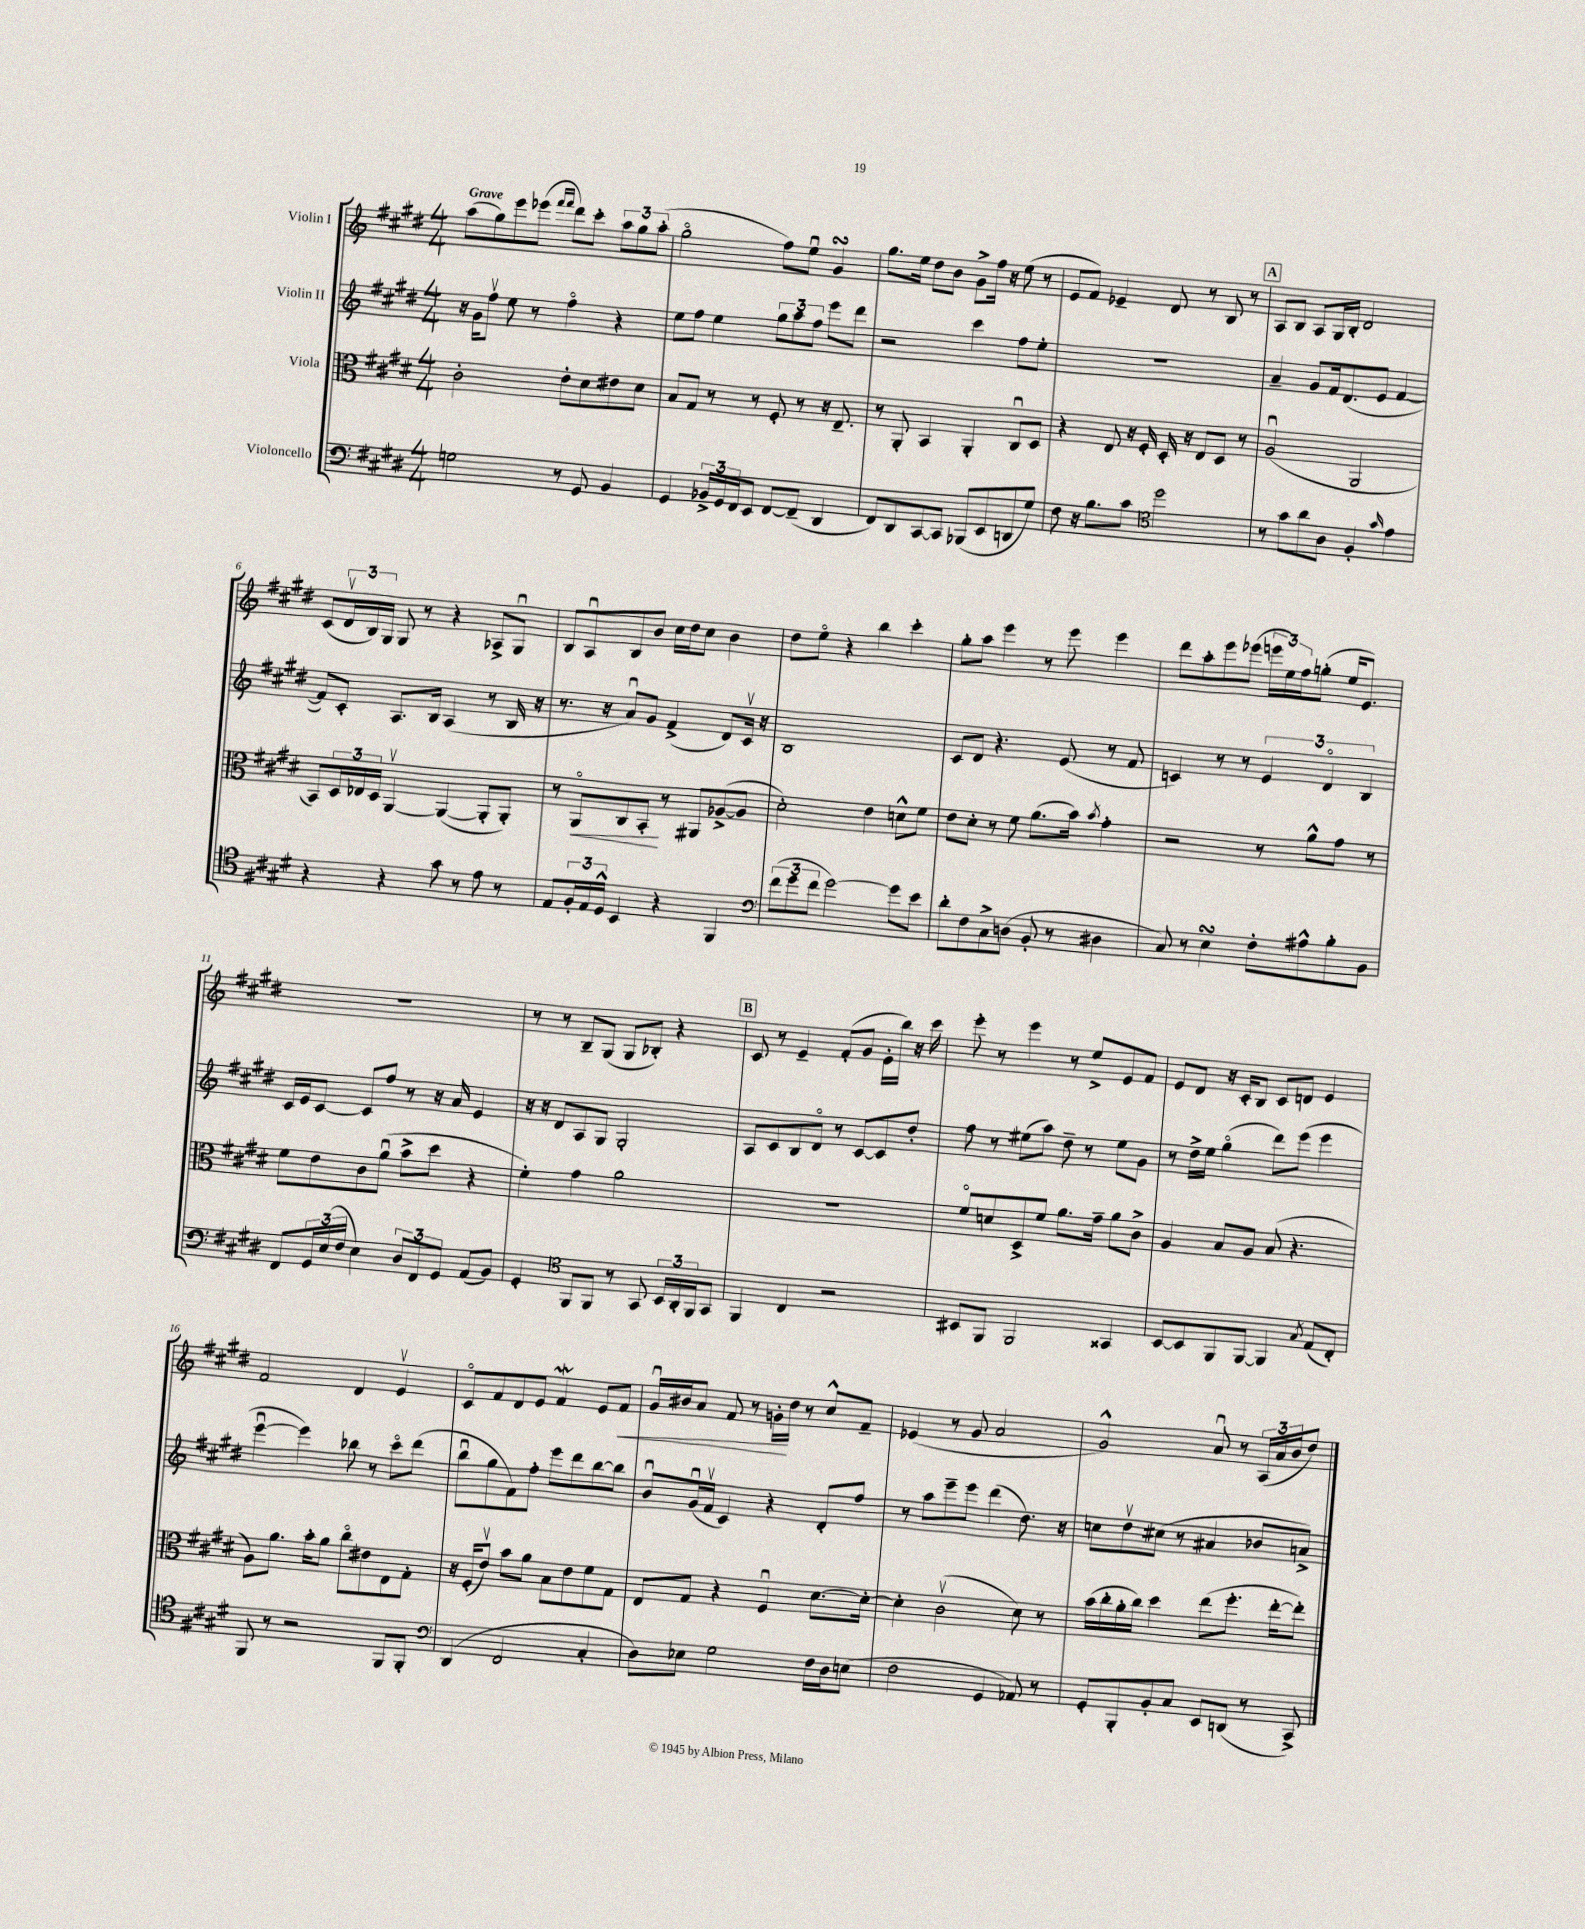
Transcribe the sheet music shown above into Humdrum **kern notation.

**kern	**kern	**kern	**kern
*staff4	*staff3	*staff2	*staff1
*clefF4	*clefC3	*clefG2	*clefG2
*k[f#c#g#d#]	*k[f#c#g#d#]	*k[f#c#g#d#]	*k[f#c#g#d#]
*M4/4	*M4/4	*M4/4	*M4/4
2G	2c#'	16r	(8aa
.	.	16g#	.
.	.	8ff#v	8gg#)
.	.	8ee	8eee
.	.	8r	(8eee-
.	.	.	16qqfff#
.	.	.	16qqfff#
8r	8e'	4ff#o	8ddd#)
8GG#	8d#	.	8ccc#'
4BB	8e#	4r	12aa
.	.	.	12gg#
.	8d#	.	.
.	.	.	(12aa'
=	=	=	=
4GG#	8B	8ee	2gg#o
.	8G#	8ff#	.
24BB-^	8r	4ee	.
24GG#	.	.	.
24FF#	.	.	.
8EE	8r	.	.
[8FF#	8F#'	12gg#	8ff#)
.	.	12aa	.
(8FF#~]	8r	.	8eeu
.	.	12ff#	.
4DD#	16r	8eee	4g#
.	8.E~	.	.
.	.	8ddd#	.
=	=	=	=
8FF#)	8r	2r	8.gg#
8DD#	8AA'	.	.
.	.	.	16ee
[8CC#	4BB	.	8dd#
8CC#]	.	.	8b
(8BBB-	4AA'	4ccc#	8g#^
8EE	.	.	16ff#
.	.	.	16r
8DD	8C#u	8ff#	(8ee
8G#)	8D#	8ee'	8r
=	=	=	=
8F#	4r	1r	8e
16r	.	.	8f#)
8.B	.	.	.
.	8E	.	4e-~
8c#	16r	.	.
.	16F#'	.	.
*clefC4	*	*	*
2dd#	16D#'	.	8d#
.	16r	.	.
.	8E	.	8r
.	8D#	.	8B
.	8r	.	8r
=	=	=	=
8r	(2Au	4a~	8A
8g#	.	.	8B
8a	.	8g#	8A
8A	.	16f#	16G#
.	.	(8.d#	16B'
4F#'	2AA	.	2d#
.	.	8e	.
16qqg#	.	.	.
4e	.	[4f#	.
=	=	=	=
4r	8BB)	8f#])	(8c#
.	24D#	8c#'	24d#v
.	24E-	.	24B)
.	24D#	.	24G#
4r	[4AAv	8.A	8G#
.	.	.	8r
.	.	16B	.
8g#	(4AA_	(4A	4r
8r	.	.	.
8e	8AA']	8r	8A-^
8r	8AA')	16B	8G#u
.	.	16r	.
=	=	=	=
8E	8r	8.r	8B
24F#'	8AAo	.	8Au
24E	.	.	.
.	.	16r	.
24D#^^	.	.	.
4BB	8C#	8au)	8B
.	8BB'	8g#	8b
4r	8r	(4f#^	16cc#
.	.	.	16dd#
.	8AA#	.	8cc#
4FF#	([8A-^	8d#)	4b
.	8A-]	16c#v	.
.	.	16r	.
=	=	=	=
*clefF4	*	*	*
(12f#	2d#')	1B	8dd#
12g#	.	.	.
.	.	.	8eeo
12f#	.	.	.
[2g#)	.	.	4r
.	4e	.	4bb
8g#]	8d^^	.	4ccc#'
8e	8f#	.	.
=	=	=	=
8d#'	8e	8c#	8gg#'
8F#	8d#'	8d#	8aa
8C#^	8r	4.r	4eee
(8D	8f#	.	.
8BB'	(8.a	.	8r
8r	.	(8e	8eee
.	16b)	.	.
.	8qb	.	.
4D#	4g#'	8r	4eee
.	.	8f#	.
=	=	=	=
8C#)	2r	4c)	8ddd#
8r	.	.	8aa'
4E	.	8r	8eee
.	.	8r	(8eee-
8F#'	8r	6e	24eee
.	.	.	24ee)
.	.	.	24ff#
8A#^^	8a^^	.	(8gg'
.	.	6d#o	.
8B'	8g#	.	16ee
.	.	.	8.e)
.	.	6B	.
8BB	8r	.	.
=	=	=	=
8FF#	8f#	16c#	1r
.	.	16e	.
24GG#	8e	[8c#	.
(24E	.	.	.
24F#	.	.	.
4E)	8c#	8c#]	.
.	(8au	8ff#	.
12D#	8b^	8r	.
12FF#	.	.	.
.	8dd#	16r	.
12GG#	.	.	.
.	.	16a	.
(8AA	4r	4e	.
8BB)	.	.	.
=	=	=	=
4GG#'	4f#')	16r	8r
.	.	16r	.
.	.	8d#	8r
*clefC4	*	*	*
8FF#	4g#	8A	8B~
8FF#	.	8G#	(8G#
8r	2a	2G#'	8G#
8GG#	.	.	8B-')
24BB	.	.	4r
24AA'	.	.	.
24FF#	.	.	.
8GG#	.	.	.
=	=	=	=
4FF#	1r	8A	8c#
.	.	8c#	8r
4C#	.	8B	4e~
.	.	8d#o	.
2r	.	8r	(8f#'
.	.	[8c#	8g#
.	.	8c#]	16e'
.	.	.	16bb)
.	.	8dd#'	16r
.	.	.	16ccc#
=	=	=	=
8BB#	8f#o	8ff#	8eee'
8FF#	8d	8r	8r
2FF#	8D#^	(8ee#	4eee
.	8f#	8aa)	.
.	8.a	8dd#~	8r
.	.	8r	8ee^
.	16g#~	.	.
4GG##	8a	8ee#	8e
.	8c#^	8g#	8f#
=	=	=	=
[8BB	4A	8r	8e
8BB]	.	16dd#^	8d#
.	.	16ee	.
8FF#	8B	(4gg#o	16r
.	.	.	16c#'
[8FF#	8A	.	8B
4FF#]	(8B	8ddd#)	8c#
.	4.r	(8eee	8d
8qG#	.	.	.
(8E	.	4eee	4e
8C#')	.	.	.
=	=	=	=
8FF#	8A)	[4eeeu	2f#
8r	8.a	.	.
2r	.	4eee])	.
.	16b'	.	.
.	8a	.	.
.	8cc#o	8bb-	4d#
.	8e#	8r	.
8FF#	8E	8ccc#o	4ev
8FF#'	8G#'	(8ddd#	.
=	=	=	=
*clefF4	*	*	*
(4DD#	16r	8bbu	8c#o
.	(16F#'	.	.
.	8ev)	8gg#	8f#
2FF#	8b	8f#)	8d#
.	8a	8ff#'	8e
.	8B	8eee	4f#
.	8e	8ddd#	.
4C#'	8f#	[8bb	8e
.	8G#	8bb]	8f#
=	=	=	=
8D#)	8E	8bu	16g#u
.	.	.	16b#
8E-	8G#	(16g#u	8a
.	.	16f#v	.
2G#	4r	4c#)	8f#
.	.	.	8r
.	4F#u	4r	16g'
.	.	.	16dd#
.	.	.	8r
16F#	[8.d#	8d#'	8cc#^^
16D#	.	.	.
(8E	.	8ff#	8f#~
.	16d#'_	.	.
=	=	=	=
2F#	4d#']	8r	(4e-
.	.	8aa	.
.	(2c#v	8eee~	8r
.	.	8eee	8g#
4GG#	.	(4ddd#	2a
8AA-)	8d#)	8.dd#)	.
8r	8r	.	.
.	.	16r	.
=	=	=	=
8GG#'	(16b	8cc	2g#^^)
.	16cc#'	.	.
8BBB'	16a'	8dd#v	.
.	16cc#)	.	.
8BB'	4dd#	(8cc#	.
8C#	.	8r	.
8EE	(8ee	4a#	8au
(8DD	8.ff#'	.	8r
8r	.	8b-	(24A
.	.	.	24a
.	[16ee'	.	.
.	.	.	24b
8CC#^)	8ee'])	8a^)	8dd#)
==	==	==	==
*-	*-	*-	*-
